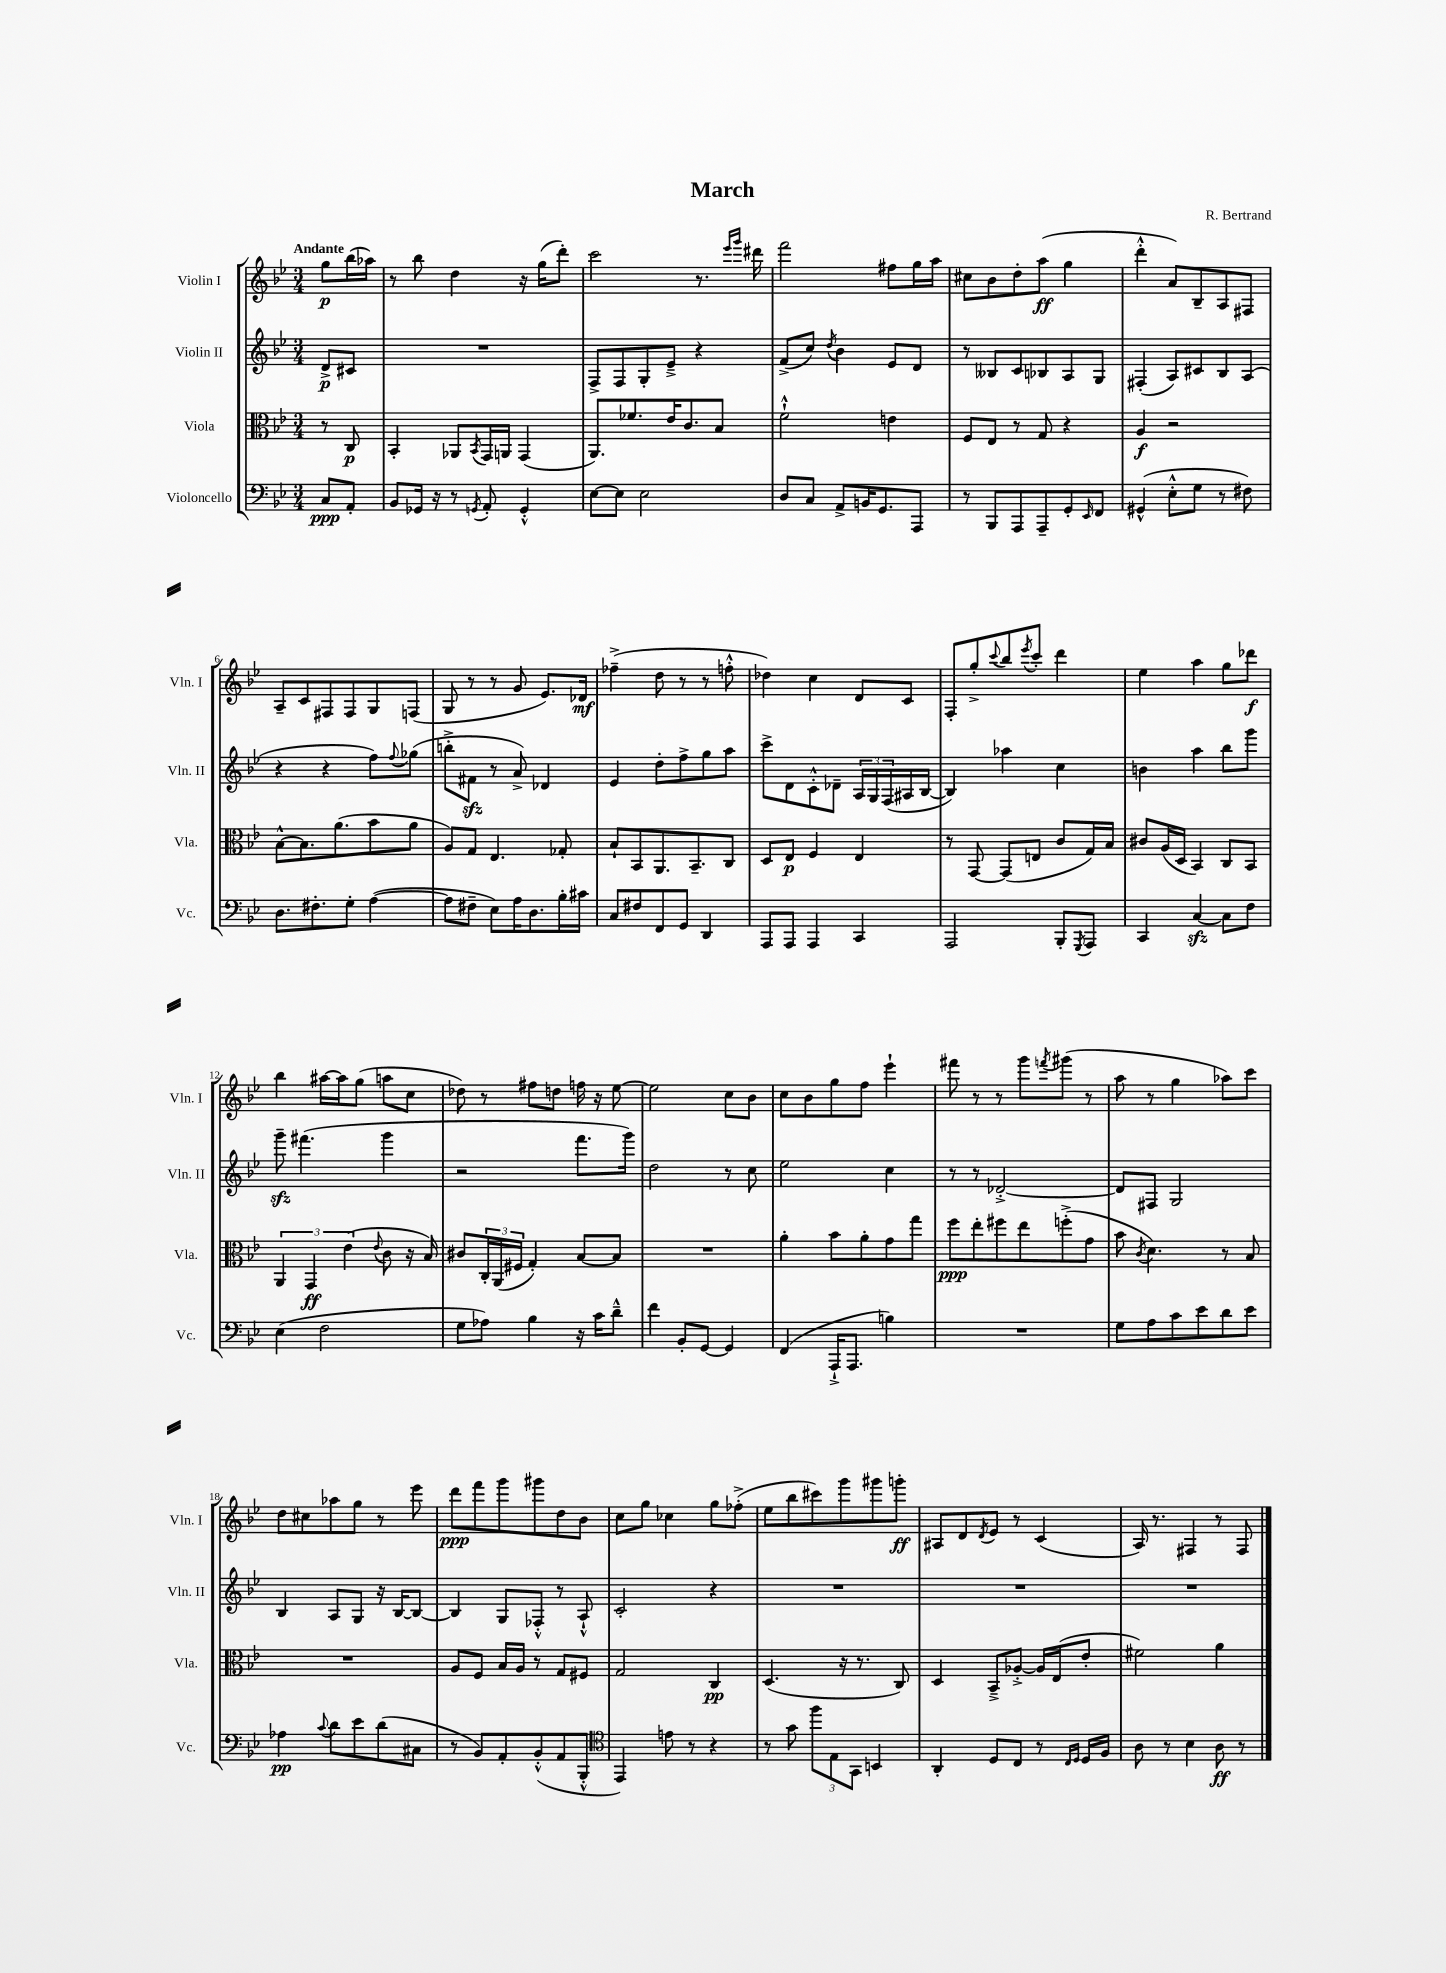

**kern	**dynam	**kern	**dynam	**kern	**dynam	**kern	**dynam
*part4	*part4	*part3	*part3	*part2	*part2	*part1	*part1
*staff4	*staff4	*staff3	*staff3	*staff2	*staff2	*staff1	*staff1
*I"Violoncello	*	*I"Viola	*	*I"Violin II	*	*I"Violin I	*
*I'Vc.	*	*I'Vla.	*	*I'Vln. II	*	*I'Vln. I	*
*clefF4	*	*clefC3	*	*clefG2	*	*clefG2	*
*k[b-e-]	*	*k[b-e-]	*	*k[b-e-]	*	*k[b-e-]	*
*M3/4	*	*M3/4	*	*M3/4	*	*M3/4	*
=	=	=	=	=	=	=	=
!	!	!	!	!	!	!LO:TX:a:B:t=Andante	!
8C/L	ppp	8r	.	8d^/L	p	8gg\L	p
8AA'/J	.	8C/	p	8c#X/J	.	(16bb-\L	.
.	.	.	.	.	.	16aa-X\JJ)	.
=1	=1	=1	=1	=1	=1	=1	=1
8BB-/L	.	4BB-'/	.	2.r	.	8r	.
16GG-X/Jk	.	.	.	.	.	8bb-\	.
16r	.	.	.	.	.	.	.
8r	.	8AA-X/L	.	.	.	4dd\	.
8qGGn/	.	8qBB-/	.	.	.	.	.
8AA'/	.	16GG/L	.	.	.	.	.
.	.	16AAn/JJ	.	.	.	.	.
4GG'^^/	.	(4GG/	.	.	.	16r	.
.	.	.	.	.	.	(16gg\KL	.
.	.	.	.	.	.	8ddd'\J)	.
=2	=2	=2	=2	=2	=2	=2	=2
[8E-\L	.	8.AA/L)	.	8F^/L	.	2ccc\	.
8E-\J]	.	.	.	8F/	.	.	.
.	.	8.f-X/	.	.	.	.	.
2E-\	.	.	.	8G'/	.	.	.
.	.	16e-/K	.	8e-~^/J	.	.	.
.	.	8.c/	.	.	.	.	.
.	.	.	.	4r	.	8.r	.
.	.	8B-/J	.	.	.	.	.
.	.	.	.	.	.	16qqeee-/LL	.
.	.	.	.	.	.	16qqggg/JJ	.
.	.	.	.	.	.	16ddd#X\	.
=3	=3	=3	=3	=3	=3	=3	=3
8D/L	.	2f`^^\	.	(8f^/L	.	2fff\	.
8C/J	.	.	.	8cc/J)	.	.	.
.	.	.	.	8qdd/	.	.	.
8AA^/L	.	.	.	4b-\	.	.	.
16BBn/K	.	.	.	.	.	.	.
8.GG/	.	.	.	.	.	.	.
.	.	4en\	.	8e-/L	.	8ff#X\L	.
8AAA/J	.	.	.	8d/J	.	16gg\L	.
.	.	.	.	.	.	16aa\JJ	.
=4	=4	=4	=4	=4	=4	=4	=4
8r	.	8F/L	.	8r	.	8cc#X\L	.
8BBB-/L	.	8E-/J	.	8B--X/L	.	8b-\	.
8AAA/	.	8r	.	8c/	.	8dd'\	.
8AAA~/	.	8G/	.	8B-X/	.	(8aa\J	ff
8GG'/	.	4r	.	8A/	.	4gg\	.
16qqEE-/	.	.	.	.	.	.	.
8FF/J	.	.	.	8G/J	.	.	.
=5	=5	=5	=5	=5	=5	=5	=5
(4GG#X^^/	.	4A/	f	(4F#X'/	.	4ddd'^^\	.
8E-'^^\L	.	2r	.	8A/L)	.	8a/L)	.
8G\J	.	.	.	8c#X/	.	8B-~/	.
8r	.	.	.	8B-/	.	8A/	.
8F#X\)	.	.	.	(8A/J	.	8F#X/J	.
!!LO:LB:g=z
=6	=6	=6	=6	=6	=6	=6	=6
8.D\L	.	[8B-^^\L	.	4r	.	8A~/L	.
.	.	8.B-\]	.	.	.	8c/	.
8.F#X'\	.	.	.	.	.	.	.
.	.	.	.	4r	.	8F#X/	.
.	.	(8.a\	.	.	.	.	.
8G'\J	.	.	.	.	.	8F#/	.
([4A\	.	8b-\	.	8ff\L)	.	8G/	.
.	.	.	.	8qqff/	.	.	.
.	.	8a\J	.	(8gg-X\J	.	(8Fn/J	.
=7	=7	=7	=7	=7	=7	=7	=7
8A\L]	.	8A/L)	.	8bbn'^\L	.	8G/	.
8F#X~\J	.	8G/J	.	8f#Xzz\J	.	8r	.
8E-\L)	.	4.E-/	.	8r	.	8r	.
16A\K	.	.	.	8a^/)	.	8g/	.
8.D\	.	.	.	.	.	.	.
.	.	.	.	4d-X/	.	8.e-/L)	.
16B-'\L	.	8G-X'/	.	.	.	.	.
16c#X\JJ	.	.	.	.	.	16d-X/Jk	mf
=8	=8	=8	=8	=8	=8	=8	=8
8C/L	.	8B-`/L	.	4e-/	.	(4ff-X~^\	.
8F#X/	.	8BB-/	.	.	.	.	.
8FF/	.	8.AA/	.	8dd'\L	.	8dd\	.
8GG/J	.	.	.	8ff^\	.	8r	.
.	.	8.BB-~/	.	.	.	.	.
4DD/	.	.	.	8gg\	.	8r	.
.	.	8C/J	.	8aa\J	.	8ffn'^^\	.
=9	=9	=9	=9	=9	=9	=9	=9
8AAA/L	.	8D/L	.	8ccc^\L	.	4dd-X\)	.
8AAA/J	.	8E-/J	p	8d\	.	.	.
4AAA/	.	4F/	.	8c'^^\	.	4cc\	.
.	.	.	.	8d-X~\J	.	.	.
4CC/	.	4E-/	.	24A/LL	.	8d/L	.
.	.	.	.	24G/	.	.	.
.	.	.	.	(24F/	.	.	.
.	.	.	.	16A#X/	.	8c/J	.
.	.	.	.	[16B-/JJ	.	.	.
=10	=10	=10	=10	=10	=10	=10	=10
2AAA/	.	8r	.	4B-/])	.	8F'/L	.
.	.	[8GG/	.	.	.	8gg'^/	.
.	.	.	.	.	.	8qqccc/	.
.	.	(8GG/L]	.	4aa-X\	.	8bb-/	.
.	.	.	.	.	.	8qeee-/	.
.	.	8En/J	.	.	.	8ccc'/J	.
8BBB-'/L	.	8c/L	.	4cc\	.	4ddd\	.
8qGGG/	.	.	.	.	.	.	.
8AAA/J	.	16G/L)	.	.	.	.	.
.	.	16B-/JJ	.	.	.	.	.
=11	=11	=11	=11	=11	=11	=11	=11
4CC/	.	8c#X/L	.	4bn\	.	4ee-\	.
.	.	(16A/L	.	.	.	.	.
.	.	16D/JJ	.	.	.	.	.
[4Czz/	.	4BB-/)	.	4aa\	.	4aa\	.
8C\L]	.	8C/L	.	8bb-\L	.	8gg\L	.
8F\J	.	8BB-/J	.	8ggg\J	.	8ddd-X\J	f
!!LO:LB:g=z
=12	=12	=12	=12	=12	=12	=12	=12
(4E-\	.	6AA/	.	8gggzz~\	.	4bb-\	.
.	.	.	.	(4.fff#X\	.	.	.
.	.	6GG/	ff	.	.	.	.
2F\	.	.	.	.	.	[16aa#X\LL	.
.	.	.	.	.	.	16aa#\J]	.
.	.	(6e-\	.	.	.	.	.
.	.	.	.	.	.	(8gg\J	.
.	.	8qqe-/	.	.	.	.	.
.	.	8c\	.	4ggg\	.	8aan\L	.
.	.	16r	.	.	.	8cc\J	.
.	.	16B-/)	.	.	.	.	.
=13	=13	=13	=13	=13	=13	=13	=13
8G\L	.	8c#X/L	.	2r	.	8dd-X\)	.
8A-X\J)	.	24C'/L	.	.	.	8r	.
.	.	(24AA/	.	.	.	.	.
.	.	24F#X/JJ	.	.	.	.	.
4B-\	.	4G'/)	.	.	.	8ff#X\L	.
.	.	.	.	.	.	8ddn\J	.
16r	.	[8B-/L	.	8.fff\L	.	16ffn\	.
16c\KL	.	.	.	.	.	16r	.
8d~^^\J	.	8B-/J]	.	.	.	[8ee-\	.
.	.	.	.	16ggg\Jk)	.	.	.
=14	=14	=14	=14	=14	=14	=14	=14
4f\	.	2.r	.	2dd\	.	2ee-\]	.
8BB-'/L	.	.	.	.	.	.	.
[8GG/J	.	.	.	.	.	.	.
4GG/]	.	.	.	8r	.	8cc\L	.
.	.	.	.	8cc\	.	8b-\J	.
=15	=15	=15	=15	=15	=15	=15	=15
(4FF/	.	4a'\	.	2ee-\	.	8cc\L	.
.	.	.	.	.	.	8b-\	.
16AAA`^/KL	.	8b-\L	.	.	.	8gg\	.
8.AAA/J	.	.	.	.	.	.	.
.	.	8a'\	.	.	.	8ff\J	.
4Bn\)	.	8g\	.	4cc\	.	4eee-`\	.
.	.	8gg\J	.	.	.	.	.
=16	=16	=16	=16	=16	=16	=16	=16
2.r	.	8ff\L	ppp	8r	.	8fff#X\	.
.	.	8ee-'\	.	8r	.	8r	.
.	.	8ff#X\	.	[2d-X'^/	.	8r	.
.	.	8ee-\	.	.	.	8ggg\L	.
.	.	.	.	.	.	8qfffn/	.
.	.	(8ffn'^\	.	.	.	(8ggg#X\J	.
.	.	8g\J	.	.	.	8r	.
=17	=17	=17	=17	=17	=17	=17	=17
8G\L	.	8b-\	.	8d-/L]	.	8aa\	.
.	.	8qc/	.	.	.	.	.
8A\	.	4.d\)	.	8F#X/J	.	8r	.
8c\	.	.	.	2G/	.	4gg\	.
8e-\	.	.	.	.	.	.	.
8d\	.	8r	.	.	.	8aa-X\L)	.
8e-\J	.	8B-/	.	.	.	8ccc\J	.
!!LO:LB:g=z
=18	=18	=18	=18	=18	=18	=18	=18
4A-X\	pp	2.r	.	4B-/	.	8dd\L	.
.	.	.	.	.	.	8cc#X\	.
8qqc/	.	.	.	.	.	.	.
8d\L	.	.	.	8A/L	.	8aa-X\	.
8e-\	.	.	.	8G/J	.	8gg\J	.
(8d\	.	.	.	16r	.	8r	.
.	.	.	.	[16B-/KL	.	.	.
8C#X\J	.	.	.	8B-/J_	.	8eee-\	.
=19	=19	=19	=19	=19	=19	=19	=19
8r	.	8A/L	.	4B-/]	.	8ddd\L	ppp
8BB-/L)	.	8F/J	.	.	.	8fff\	.
8AA'/	.	16B-/LL	.	8G/L	.	8ggg\	.
.	.	16A/JJ	.	.	.	.	.
(8BB-'^^/	.	8r	.	8F-X'^^/J	.	8ggg#X\	.
8AA/	.	8G/L	.	8r	.	8dd\	.
8BBB-'^^/J	.	8F#X/J	.	8A`^^/	.	8b-\J	.
=20	=20	=20	=20	=20	=20	=20	=20
*clefC4	*	*	*	*	*	*	*
4EE-/)	.	2G/	.	2c'/	.	8cc\L	.
.	.	.	.	.	.	8gg\J	.
8en\	.	.	.	.	.	4cc-X\	.
8r	.	.	.	.	.	.	.
4r	.	4C/	pp	4r	.	8gg\L	.
.	.	.	.	.	.	(8ff-X'^\J	.
=21	=21	=21	=21	=21	=21	=21	=21
8r	.	(4.D/	.	2.r	.	8ee-\L	.
8g\	.	.	.	.	.	8bb-\	.
12ff\L	.	.	.	.	.	8ccc#X\)	.
12E-\	.	.	.	.	.	.	.
.	.	16r	.	.	.	8ggg\	.
12GG\J	.	.	.	.	.	.	.
.	.	8.r	.	.	.	.	.
4BBn/	.	.	.	.	.	8ggg#X\	.
.	.	8C/)	.	.	.	8gggn'\J	ff
=22	=22	=22	=22	=22	=22	=22	=22
4AA'/	.	4D/	.	2.r	.	8A#X/L	.
.	.	.	.	.	.	8d/	.
.	.	.	.	.	.	8qd/	.
8D/L	.	8BB-~^/L	.	.	.	8e-/J	.
8C/J	.	[8A-X'^/J	.	.	.	8r	.
8r	.	16A-/LL]	.	.	.	(4c/	.
.	.	(16E-/J	.	.	.	.	.
16qqC/LL	.	.	.	.	.	.	.
16qqD/JJ	.	.	.	.	.	.	.
16D/LL	.	8e-'/J	.	.	.	.	.
16F/JJ	.	.	.	.	.	.	.
=23	=23	=23	=23	=23	=23	=23	=23
8A\	.	2f#X\)	.	2.r	.	16A/)	.
.	.	.	.	.	.	8.r	.
8r	.	.	.	.	.	.	.
4B-\	.	.	.	.	.	4F#X/	.
8A\	ff	4a\	.	.	.	8r	.
8r	.	.	.	.	.	8F#/	.
==	==	==	==	==	==	==	==
*-	*-	*-	*-	*-	*-	*-	*-
